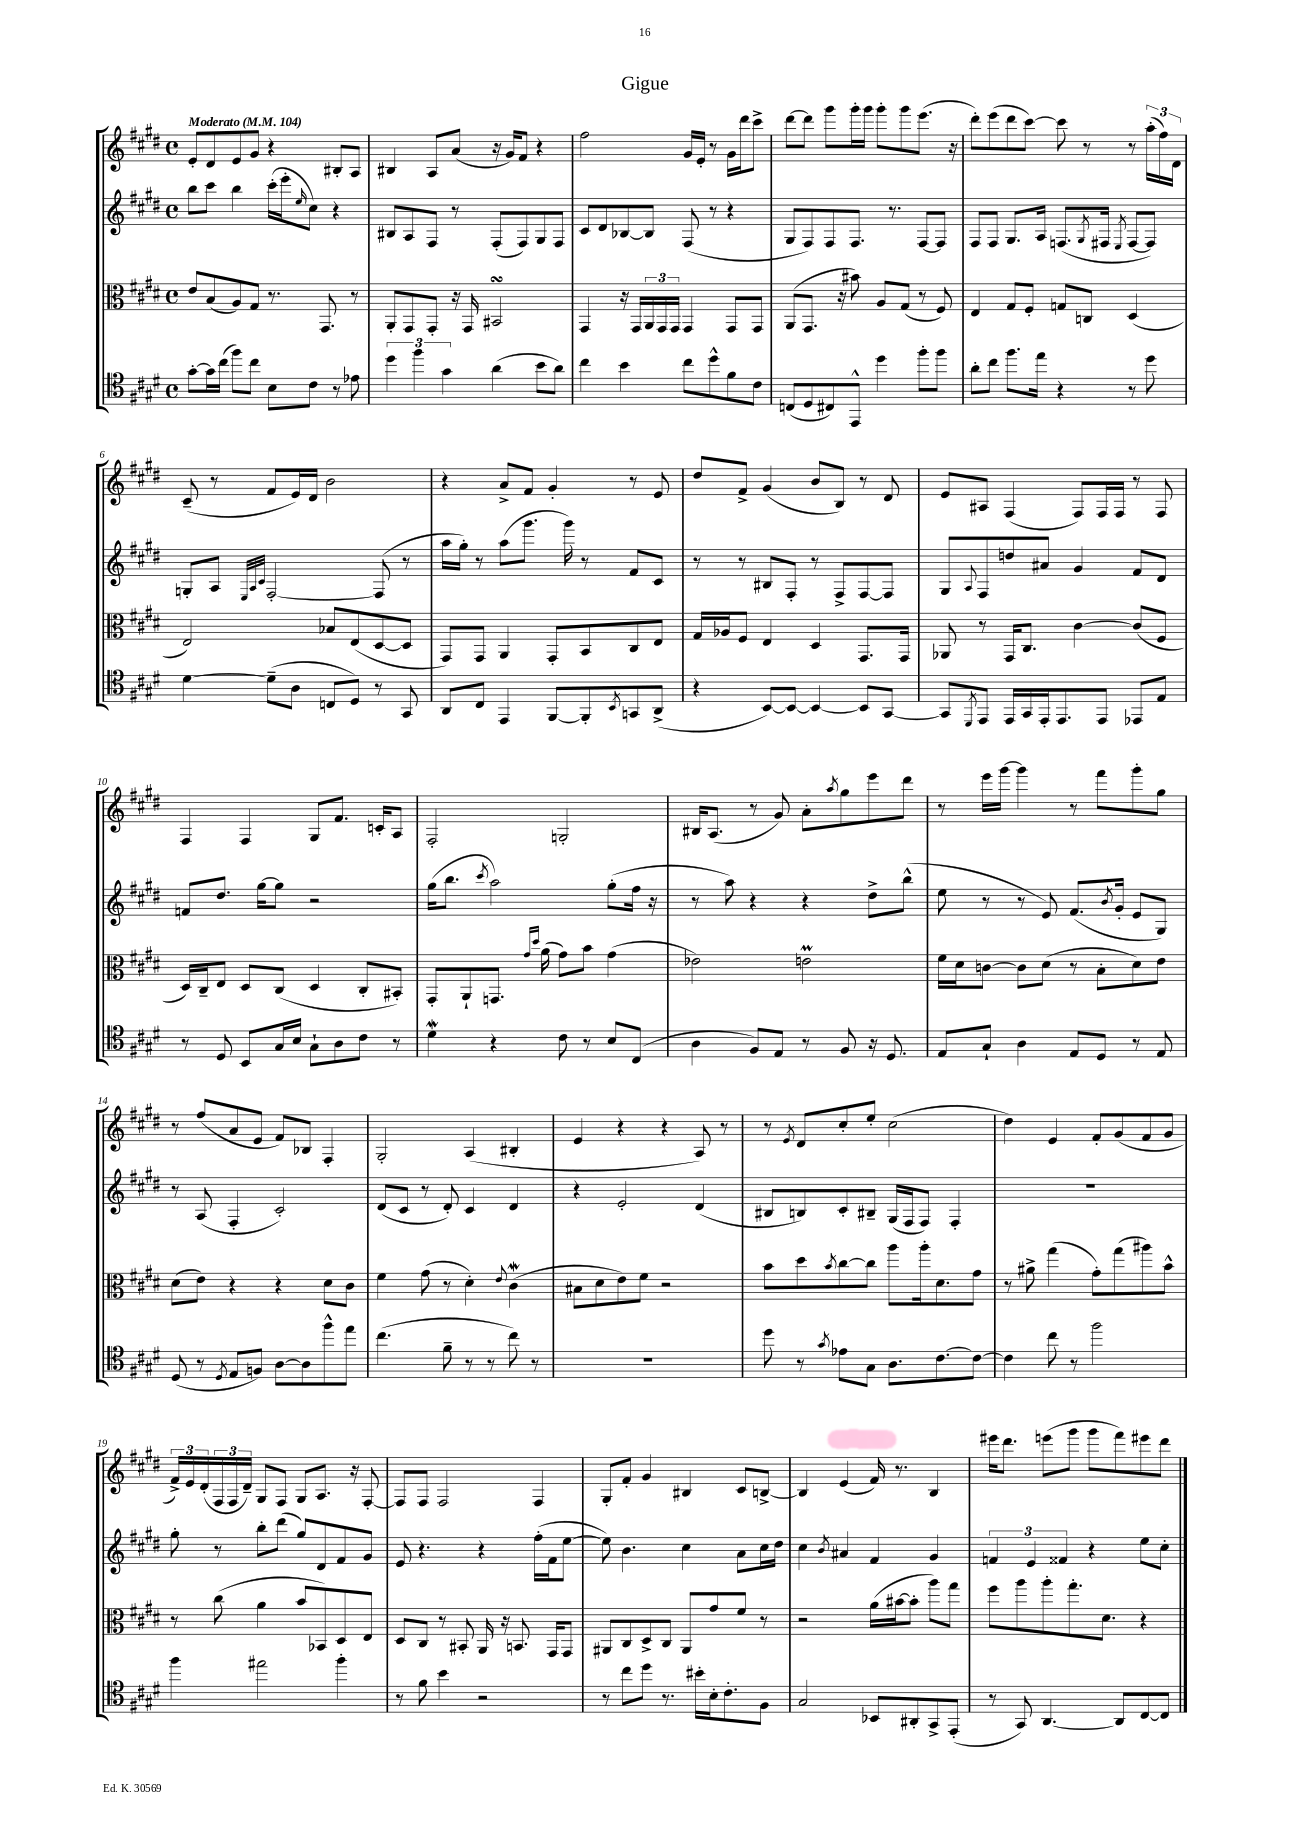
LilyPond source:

\header { title = "Gigue" }
<<
\new StaffGroup <<
\new Staff = "s0" {
    \clef treble \key e \major \defaultTimeSignature \time 4/4 \tempo "Moderato" 4 = 104
    e'8-. dis'8 e'8 gis'8 r4 bis8-. a8 |
    bis4 a8 a'8( r16 gis'16) fis'8 r4 |
    fis''2 gis'16 e'16-. r8 gis'16 dis'''16 cis'''8-> |
    dis'''8~ dis'''8 gis'''8 gis'''16-. gis'''16 gis'''8-. gis'''8 e'''8.( r16 |
    dis'''8-.) e'''8( dis'''8 cis'''8~) cis'''8 r8 r8 \tuplet 3/2 { a''16-.( fis''16) dis'16 } |
    cis'8--( r8 fis'8 e'16) dis'16 b'2 |
    r4 a'8-> fis'8 gis'4-. r8 e'8 |
    dis''8 fis'8-> gis'4( b'8 b8) r8 dis'8 |
    e'8 ais8 fis4( fis8) fis16 fis16 r8 fis8 |
    fis4 fis4 gis8 fis'8. c'16-. a8 |
    fis2-. g2-. |
    bis16 a8.( r8 gis'8) a'8-. \acciaccatura { a''8 } gis''8 e'''8 dis'''8 |
    r8 e'''16 gis'''16~ gis'''4 r8 fis'''8 gis'''8-. gis''8 |
    r8 fis''8( a'8 e'8 fis'8) bes8 fis4-. |
    gis2-. a4( bis4-. |
    e'4 r4 r4 a8) r8 |
    r8 \acciaccatura { e'8 } dis'8 cis''8-. e''8-. cis''2( |
    dis''4) e'4 fis'8-. gis'8( fis'8 gis'8 |
    \tuplet 3/2 { fis'16->) e'16 dis'16-.( } \tuplet 3/2 { fis16 fis16 dis'16--) } gis8 fis8 gis8 a8. r16 fis8~-. |
    fis8 fis8 fis2 fis4 |
    gis8-. fis'8-. gis'4 bis4 cis'8 b8~-> |
    b4 e'4( fis'16) r8. b4 |
    eis'''16 dis'''8. e'''8( gis'''8 gis'''8 fis'''8) eis'''8 dis'''8 \bar "|." |
}
\new Staff = "s1" {
    \clef treble \key e \major \defaultTimeSignature \time 4/4
    b''8 cis'''8 b''4 cis'''16-.( e'''16-. \grace { e''16 } cis''8) r4 |
    bis8 a8 fis8 r8 fis8-.( fis8) gis8 fis8 |
    cis'8 dis'8 bes8~ bes8 fis8( r8 r4 |
    gis8 fis8) fis8 fis8. r8. fis8~ fis8 |
    fis8 fis8 gis8. a16 f8.( \acciaccatura { gis8 } fis16 \acciaccatura { e8 } fis8~ fis8) |
    g8-. a8 \grace { e32 a32 cis'32 } fis2~-. fis8( r8 |
    a''16 gis''16-.) r8 a''8( gis'''8. gis'''16) r8 fis'8 cis'8 |
    r8 r8 bis8 fis8-. r8 fis8-> fis8~ fis8 |
    gis8 \appoggiatura { a8 } fis8 d''8 ais'8 gis'4 fis'8 dis'8 |
    f'8 dis''8. gis''16~ gis''8 r2 |
    gis''16( b''8. \acciaccatura { cis'''8 } a''2) gis''8-.( fis''16 r16 |
    r8 a''8) r4 r4 dis''8-> b''8-^( |
    e''8 r8 r8 e'8) fis'8.( \acciaccatura { b'8 } gis'16-. e'8 gis8) |
    r8 a8( fis4-. cis'2-.) |
    dis'8( cis'8 r8 dis'8-.) cis'4 dis'4 |
    r4 e'2-. dis'4( |
    bis8 b8) cis'8-. bis8-- gis16( fis16 fis8) fis4-. |
    R1 |
    gis''8-. r8 b''8-. dis'''8( gis''8) dis'8 fis'8 gis'8 |
    e'8 r4. r4 fis''16-.( fis'16 e''8~ |
    e''8) b'4. cis''4 a'8 cis''16 dis''16 |
    cis''4 \acciaccatura { b'8 } ais'4 fis'4 gis'4 |
    \tuplet 3/2 { f'4 e'4 fisis'4 } r4 e''8 cis''8-. \bar "|." |
}
\new Staff = "s2" {
    \clef alto \key e \major \defaultTimeSignature \time 4/4
    e'8 b8( a8) gis8 r8. gis,8. r8 |
    a,8-. gis,8 gis,8-. r16 gis,16 bis,2\turn |
    gis,4 r16 gis,16 \tuplet 3/2 { a,16 gis,16 gis,16 } gis,4 gis,8 gis,8 |
    a,8( gis,8. r16 bis'8) a8 gis8( r8 fis8) |
    e4 gis8 fis8-. g8 c8 dis4( |
    e2) bes8 e8( dis8~ dis8 |
    gis,8) gis,8 a,4 gis,8-. b,8 cis8 e8 |
    gis16 aes16 fis8 e4 dis4 gis,8. gis,16 |
    aes,8 r8 gis,16 cis8. cis'4~ cis'8( fis8 |
    dis16) cis16-- e8 dis8 cis8( dis4 cis8-. bis,8-.) |
    gis,8-. a,8-! g,8. \grace { gis'16 dis''16 } a'16( gis'8) b'8 gis'4( |
    ees'2) e'2\prall |
    fis'16 dis'16 c'8~ c'8 dis'8( r8 b8-. dis'8) e'8 |
    dis'8( e'8) r4 r4 dis'8 cis'8 |
    fis'4 gis'8( r8 dis'4-.) \appoggiatura { e'8 } cis'4\mordent( |
    bis8 dis'8 e'8) fis'8 r2 |
    b'8 dis''8 \acciaccatura { b'8 } cis''8~ cis''8 a''8 a''16-. dis'8. gis'8 |
    r8 ais'8-> gis''4( gis'8-.) gis''8( ais''8) b'8-^ |
    r8 cis''8( a'4 b'8 bes,8) dis8 e8 |
    dis8 cis8 r8 bis,8-. a,16 r16 b,8. gis,16 gis,8 |
    ais,8 cis8 dis8-> cis8 ais,8 gis'8 fis'8 r8 |
    r2 a'16( bis'16~ bis'8-. a''8) gis''8 |
    fis''8 a''8 a''8-. gis''8.-. dis'8. r4 \bar "|." |
}
\new Staff = "s3" {
    \clef tenor \key e \major \defaultTimeSignature \time 4/4
    gis'8~-. gis'16 cis''16( fis''8) cis''8 b8 cis'8 r8 ees'8 |
    \tuplet 3/2 { dis''4 fis''4 gis'4 } a'4( b'8 a'8) |
    cis''4 b'4 cis''8 dis''8-^ fis'8 cis'8 |
    c8( dis8 cis8) e,8-^ dis''4 fis''8-. fis''8 |
    a'8-. cis''8 fis''8. e''16 r4 r8 dis''8 |
    dis'4~ dis'8--( a8 c8 dis8) r8 gis,8 |
    a,8 cis8 e,4 fis,8~ fis,8-. \acciaccatura { b,8 } g,8 a,8->( |
    r4 b,8~) b,8~ b,4~ b,8 gis,8~ |
    gis,8 \acciaccatura { dis,8 } e,8 e,16 gis,16 e,16-. e,8. e,8 ees,8 e8 |
    r8 dis8 b,8 gis16 b16 gis8-! a8 cis'8 r8 |
    dis'4\mordent r4 cis'8 r8 b8 cis8( |
    a4 fis8) e8 r8 fis8 r16 dis8. |
    e8 gis8-! a4 e8 dis8 r8 e8 |
    dis8( r8 \acciaccatura { dis8 } e8 f8) a8~ a8 fis''8-^ e''8 |
    cis''4.( fis'8-- r8 r8 cis''8) r8 |
    R1 |
    dis''8 r8 \acciaccatura { gis'8 } ees'8 gis8 a8. cis'8.~ cis'8~ |
    cis'4 cis''8 r8 fis''2 |
    fis''4 eis''2 fis''4-. |
    r8 fis'8 b'4 r2 |
    r8 cis''8 dis''8 r8. bis'16-. b16-. cis'8.-. fis8 |
    gis2 bes,8 ais,8-. gis,8-> e,8-.( |
    r8 gis,8) a,4.~ a,8 cis8~ cis8 \bar "|." |
}
>>
>>
